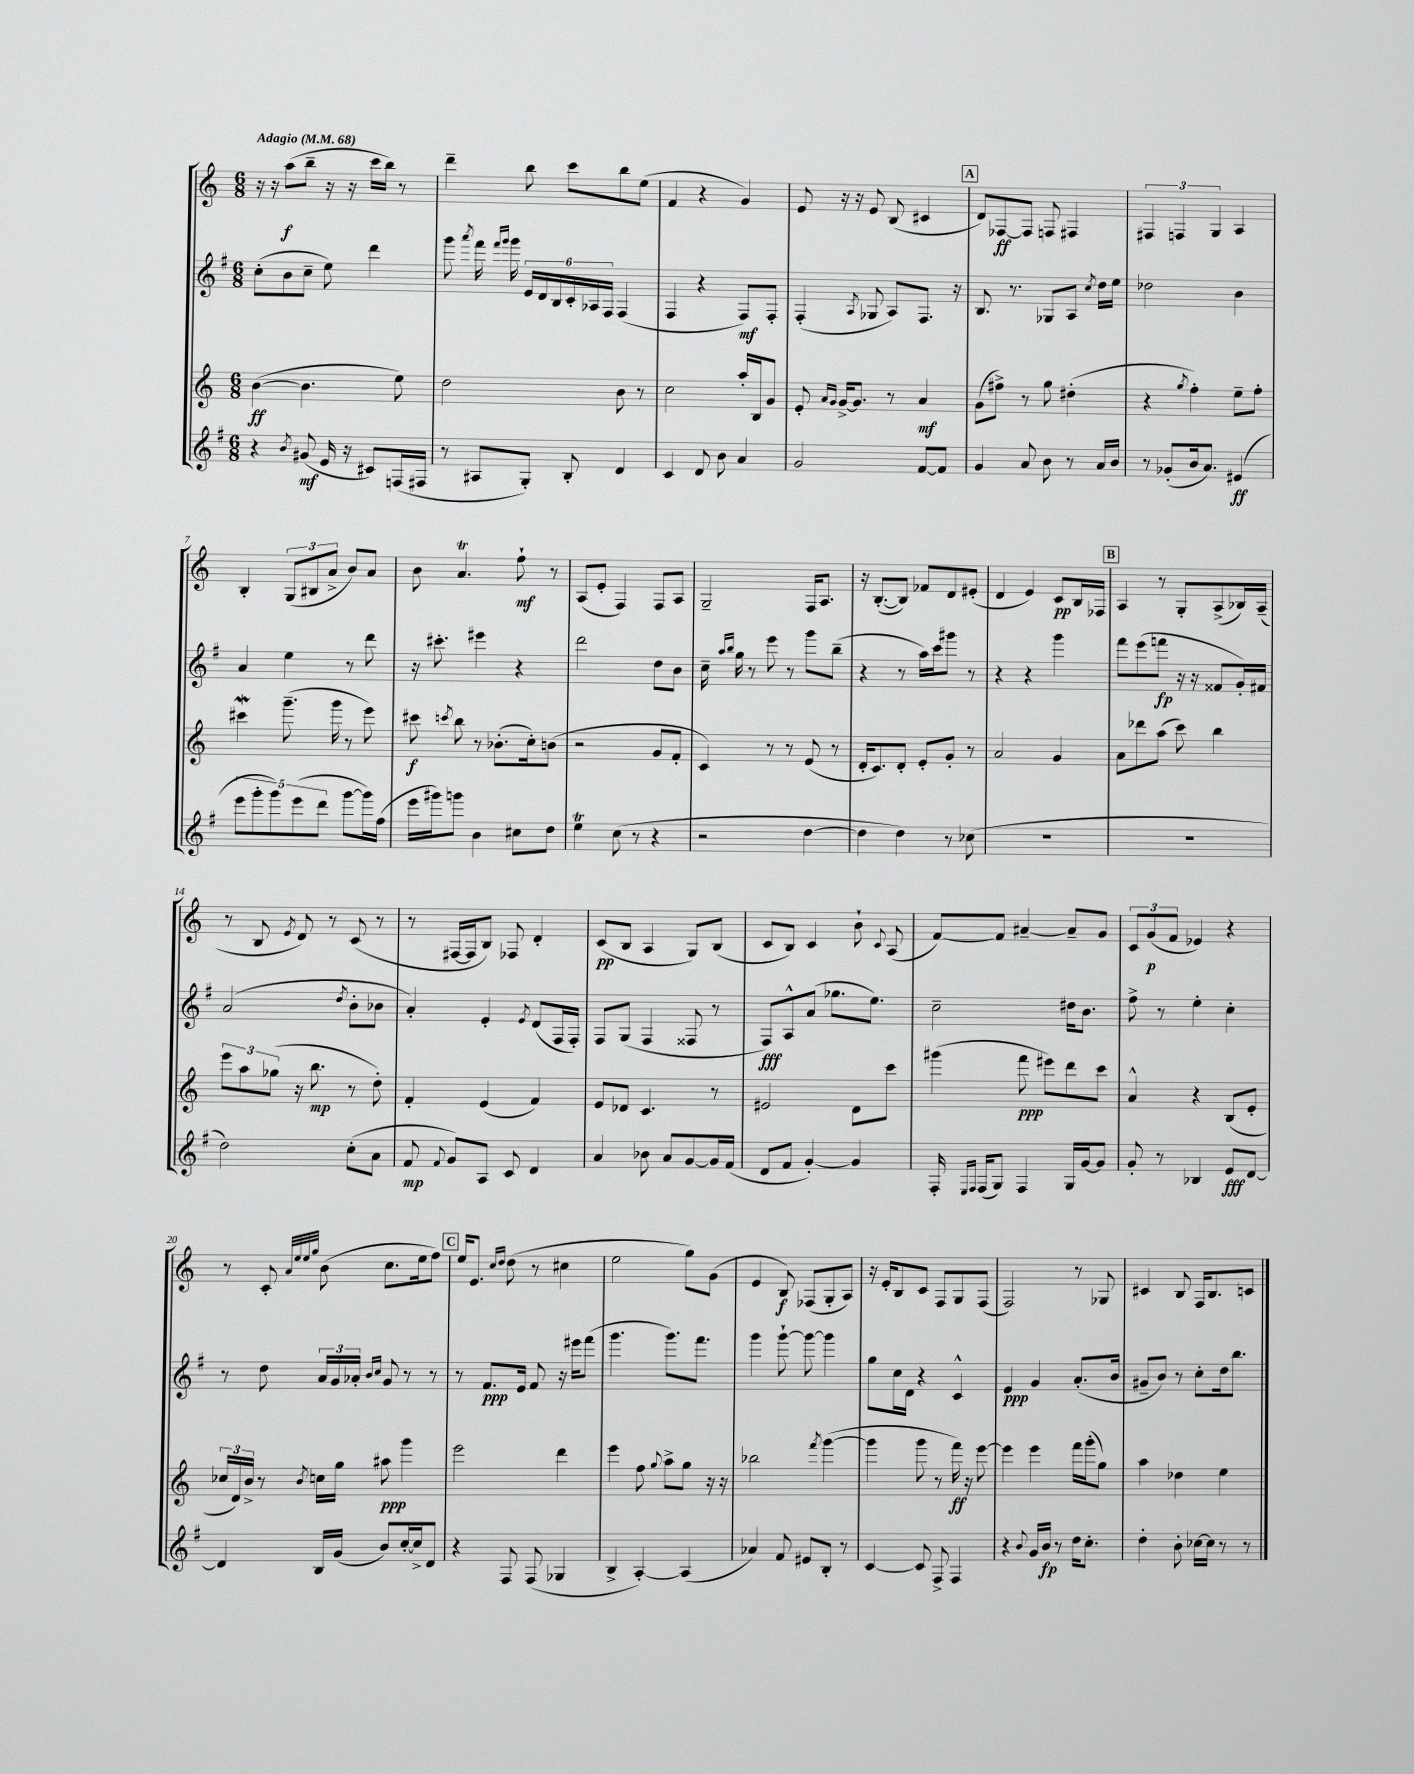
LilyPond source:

<<
\new StaffGroup <<
\new Staff = "s0" {
    \clef treble \key c \major \numericTimeSignature \time 6/8 \tempo "Adagio" 4 = 68
    \autoBeamOff r16 r16 a''8[\f( b''8]-- r16 r16 c'''16[ b''16]) r8 |
    d'''4-- b''8 c'''8[ b''8 e''8]( |
    f'4 r4 g'4) |
    e'8 r16 r16 e'8 b8( cis'4 |
    \mark \markup { \box "A" } d'8[) fes8~\ff fes8] f8 fis4 |
    \tuplet 3/2 { fis4 f4 g4 } a4 |
    b4-. \tuplet 3/2 { g8[( bis8 a'8]-> } b'8[) a'8] |
    b'8 a'4.\trill f''8-!\mf r8 |
    a8[( e'8]-. f4) f8[ a8] |
    g2-- f16[ a8.] |
    r16 b8.[~-.( b8]) fes'8[ d'8 eis'8]-.( |
    d'4 e'4) c'8[\pp b16 fes16] |
    \mark \markup { \box "B" } a4 r8 g8[-. a8->( bes16) a16]--( |
    r8 b8 \acciaccatura { e'8 } d'8) r8 c'8( r8 |
    r8 fis16[~ fis16 b8]) fes8 d'4-. |
    c'8[\pp( b8] a4 g8[) b8]( |
    c'8[ b8]) c'4 b'8-! \appoggiatura { c'8 } a8( |
    f'8[~) f'8] ais'4~-- ais'8[-- g'8] |
    \tuplet 3/2 { c'8[ g'8\p( f'8] } ees'4) r4 |
    r8 c'8-. \grace { a'32[ e''32 e''32 g''32] } b'8( c''8.[ e''16 f''8]) |
    \mark \markup { \box "C" } e''16[ e'8.] \grace { c''16[ d''16] } d''8( r8 cis''4 |
    e''2 g''8[) g'8]( |
    e'4 b8\f) fes8[( g8-. a8]) |
    r16 e'16[-. b8 c'8] f8[ g8 f8]( |
    f2) r8 ges8 |
    cis'4 b8 f16[ b8. c'8] \bar "|." |
}
\new Staff = "s1" {
    \clef treble \key g \major \numericTimeSignature \time 6/8
    \autoBeamOff c''8[-.( b'8 c''8]-- e''8) d'''4 |
    g'''8 \acciaccatura { a'''8 } fis'''16 \grace { fis'''16[ g'''16] } g'''16 \tuplet 6/4 { e'16[ d'16 b16 c'16-. aes16 fis16] } fis4( |
    fis4 r4 fis8[\mf) fis8]-. |
    fis4-.( \acciaccatura { a8 } ges8 a8[) fis8.] r16 |
    \mark \markup { \box "A" } b8. r8. ges8[ a8] \acciaccatura { c''8 } d''16[ e''16] |
    des''2 b'4 |
    a'4 e''4 r8 d'''8 |
    r16 cis'''8.-. eis'''4 r4 |
    d'''2 d''8[ b'8] |
    c''16-- \grace { a''16[ b''16] } g''16 r8 e'''8 r8 g'''8[ b''8]--( |
    r4 r8 a''16[) c'''16 gis'''8] r8 |
    r4 r4 g'''4 |
    \mark \markup { \box "B" } fis'''8[ e'''8( f'''8]\fp r16 r16 fisis'8[ g'16-.) fis'16] |
    a'2( \acciaccatura { d''8 } b'8[-. bes'8] |
    a'4-.) e'4-. \acciaccatura { e'8 } d'8[( fis16 fis16]-.) |
    fis8[ g8]( fis4 fisis8 r8 |
    fis8[\fff) a8-^ a'8]( ges''8.[ e''8.]) |
    c''2-- dis''16[ b'8.] |
    fis''8-> r8 e''4-. c''4-. |
    r8 d''8 \tuplet 3/2 { a'16[ g'16 aes'16]-. } \grace { b'16[ c''16] } g'8 r8 r8 |
    \mark \markup { \box "C" } r8 fis'8.[\ppp e'16] fis'8 r16 eis'''16[ fis'''8]( |
    g'''4. g'''8.[) fis'''8.] |
    g'''4 g'''8~-! g'''8~ g'''4 |
    g''8[ c''16 d'16] r4 c'4-^ |
    e'4\ppp g'4 a'8.[-.( b'16] |
    gis'8[-- b'8]) r8 c''8[-. d''16 b''8.] \bar "|." |
}
\new Staff = "s2" {
    \clef treble \key c \major \numericTimeSignature \time 6/8
    \autoBeamOff b'4~\ff( b'4. e''8) |
    d''2 b'8 r8 |
    c''2 a''16[-. b16 g'8] |
    e'8-. \grace { a'16[ g'16] } g'16[~-> g'8.] r8 a'4\mf |
    \mark \markup { \box "A" } g'8[( fis''8]->) r8 g''8 dis''4-.( |
    r4 \acciaccatura { g''8 } f''4-.) e''8[-- f''8]-. |
    cis'''4\mordent g'''8.--( g'''16 r8 e'''8) |
    cis'''8\f \acciaccatura { c'''8 } b''8 r8 bes'8.[-.( c''16-.) b'8]( |
    r2 g'8[ f'8]-. |
    c'4) r8 r8 e'8( r8 |
    d'16[-. c'8.) d'8]-. e'8[-. g'8]-. r8 |
    a'2 g'4 |
    \mark \markup { \box "B" } a'8[ des'''8 a''8]( c'''8) b''4 |
    \tuplet 3/2 { e'''8[ a''8 ges''8]( } r16 b''8.\mp r8 d''8-.) |
    f'4-. e'4( f'4) |
    e'8[ des'8] c'4. r8 |
    eis'2 d'8[ c'''8] |
    gis'''4( f'''8\ppp eis'''8[) d'''8 c'''8] |
    a'4-^ r4 b8[( e'8]-. |
    \tuplet 3/2 { ces''16[ d'16) b'16]-> } r8 \acciaccatura { b'8 } c''16[ g''16] ais''8\ppp g'''4 |
    \mark \markup { \box "C" } e'''2 d'''4 |
    e'''4 f''8 \appoggiatura { g''8 } a''8[-> g''8] r16 r16 |
    bes''2 \acciaccatura { f'''8 } g'''4~( |
    g'''4 g'''8 r8 f'''16\ff) r16 e'''8~ |
    e'''4 e'''4 f'''16[ g'''16-.( g''8]) |
    a''4 des''4 e''4 \bar "|." |
}
\new Staff = "s3" {
    \clef treble \key g \major \numericTimeSignature \time 6/8
    \autoBeamOff r4 \acciaccatura { b'8 } gis'8\mf( e'16 r16 cis'8[) f16( fis16] |
    r8 ais8[ g8]-.) b8-. d'4 |
    c'4 d'8 b'8 a'4 |
    g'2 fis'8[~ fis'8] |
    \mark \markup { \box "A" } g'4 a'8 b'8 r8 a'16[ b'16] |
    r8 ges'8[-.( b'16 a'8.]) eis'4\ff( |
    \tuplet 5/4 { e'''8[ g'''8-. g'''8) e'''8( d'''8] } g'''8[~ g'''16) fis''16]( |
    e'''16[ gis'''16) g'''8] b'4 cis''8[ d''8] |
    e''4\trill c''8( r8 r4 |
    r2 d''4~ |
    d''4 d''4) r8 ces''8( |
    R2. |
    \mark \markup { \box "B" } R2. |
    d''2) c''8[-.( a'8] |
    fis'8\mp \appoggiatura { fis'8 } g'8[) a8] c'8 d'4 |
    a'4 bes'8 a'8[ g'8~ g'16 fis'16]( |
    d'8[ fis'8] g'4~-.) g'4 |
    fis16-. \grace { e16[ fis16] } fis16[( g8]) fis4 g16[ g'16~ g'8] |
    g'8-. r8 bes4 e'8[\fff d'8]~ |
    d'4 b16[ g'16]( b'8[) c''16~-. c''16-> d'8] |
    \mark \markup { \box "C" } r4 fis8 fis8( ges4 |
    b4-> a4~-.) a4( |
    aes'4) fis'8 eis'8[ b8]-. r8 |
    c'4~ c'8 fis8-> fis4 |
    r4 \appoggiatura { b'8 } g'16[ b'16]\fp r8 d''16[ c''8.]-. |
    d''4-. b'8-. ces''16[~ ces''16] r8 r8 \bar "|." |
}
>>
>>
